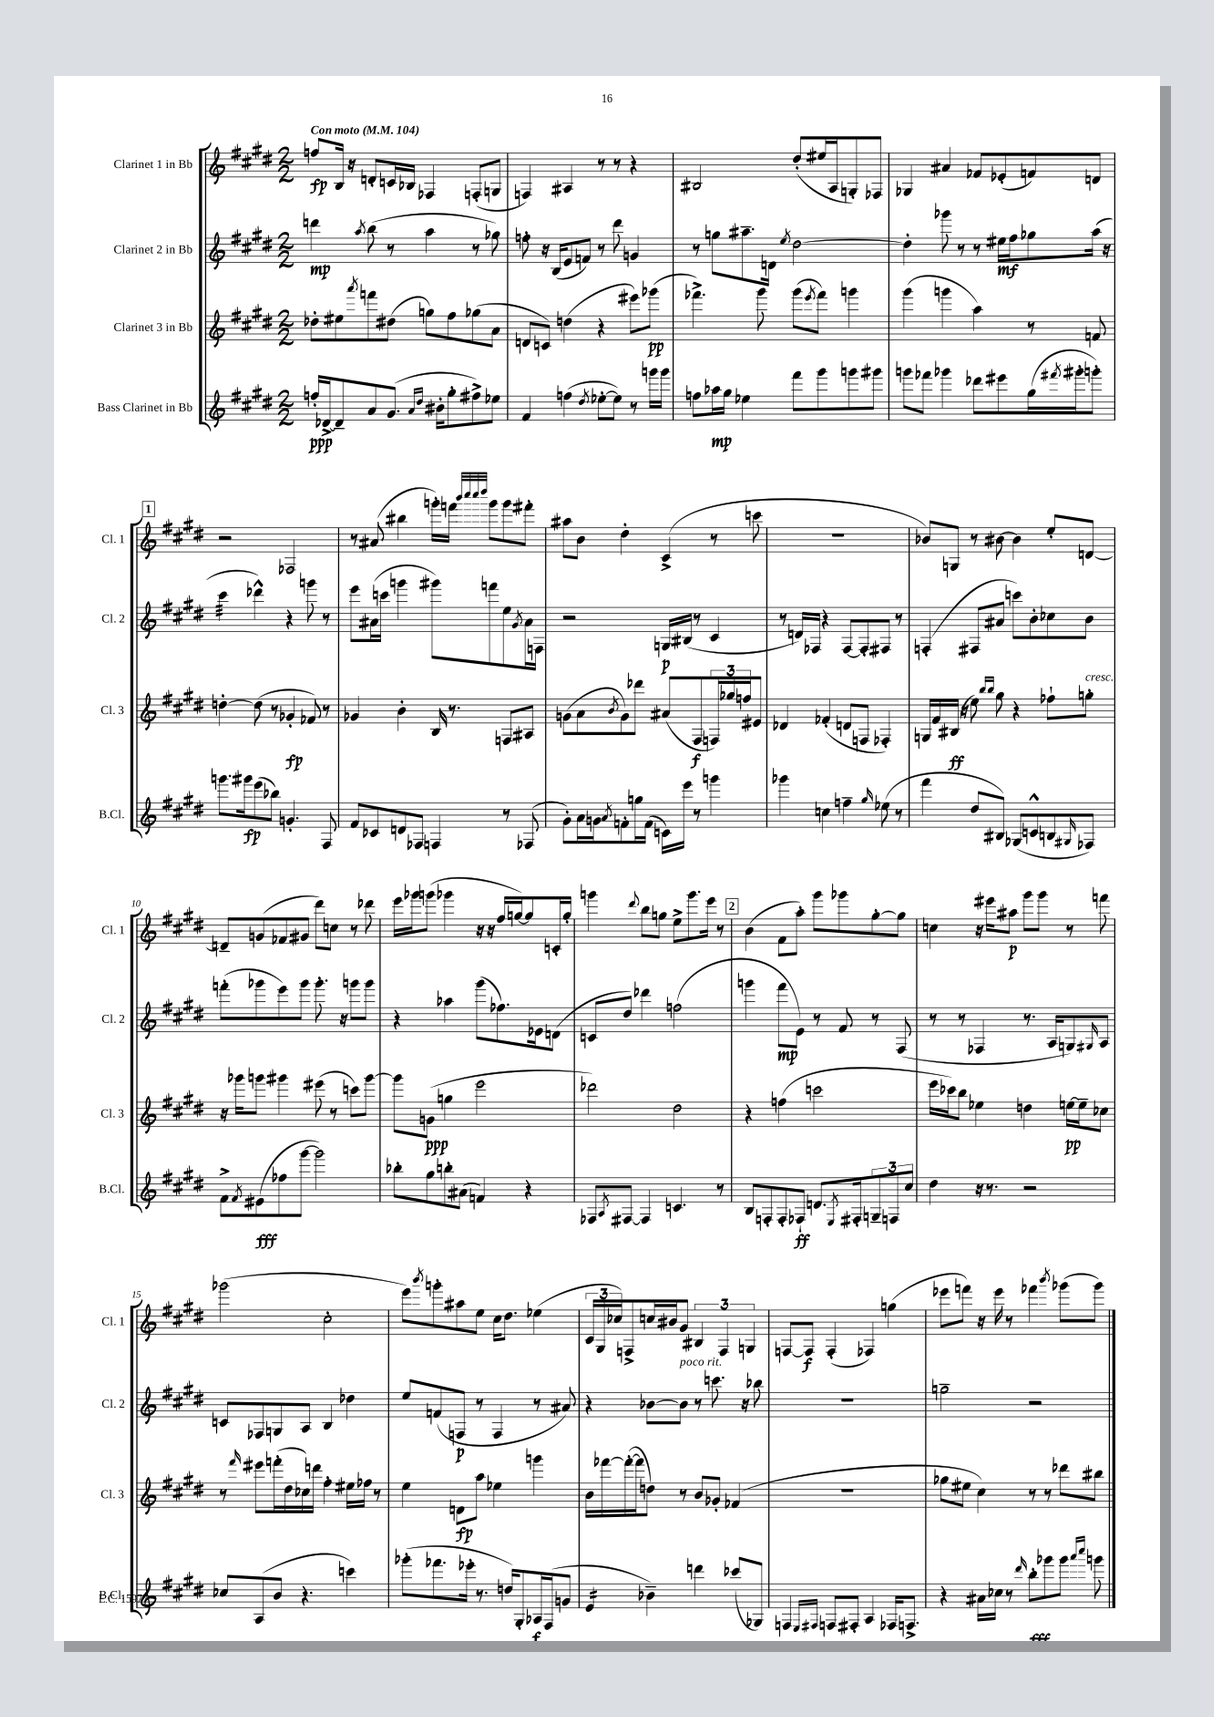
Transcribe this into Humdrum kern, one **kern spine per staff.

**kern	**kern	**kern	**kern
*staff4	*staff3	*staff2	*staff1
*clefG2	*clefG2	*clefG2	*clefG2
*k[f#c#g#d#]	*k[f#c#g#d#]	*k[f#c#g#d#]	*k[f#c#g#d#]
*M2/2	*M2/2	*M2/2	*M2/2
*MM104	*MM104	*MM104	*MM104
16ff'	8dd-'	4ddd	8ff
[16d-^	.	.	.
8d-~]	8ee#	.	16B
.	.	.	16r
.	8qaaa	8qaa	.
8a	8fff	(8bb	8d'
(8.g#	(8dd#	8r	16c
.	.	.	16B-
.	8gg)	4aa	4F-
16qqa	.	.	.
16qqdd#	.	.	.
16b#'	.	.	.
8gg#'	8ff#	.	.
8ff#^)	(8gg-	8r	(8F'
8ee-	8a	8gg-)	8G
=	=	=	=
4f#	8d	8ff'	4F)
.	8c)	16r	.
.	.	(16B	.
(4ff	(4dd	8e	4A#
.	.	8f)	.
8qdd#	.	.	.
[8ee-'	4r	8r	8r
8ee-])	.	8ddd#	8r
8r	8eee#)	4g	4r
16ggg	(8ggg-	.	.
16ggg	.	.	.
=	=	=	=
8ff	4.fff-^)	8r	2B#
16aa-	.	8gg	.
16gg#	.	.	.
4ee-	.	8.aa#~	.
.	8ggg#	.	.
.	.	16d	.
.	.	8qee	.
8fff#	(8ggg#	[2dd#	(8dd#'
.	8qeee	.	.
8ggg#	8fff-)	.	16ee#
.	.	.	16A
8ggg	4ggg	.	8G')
8ggg#	.	.	8F-
=	=	=	=
8ggg	(4ggg#	4dd#']	4G-
8fff-	.	.	.
4ggg-	4ggg	8ggg-	4a#
.	.	8r	.
8ddd-	4aa)	8r	8f-
8eee#	.	16ee#	(8e-'
.	.	16ff#	.
(16gg#	8r	8gg-	8f)
8qfff#	.	.	.
16ggg#'	.	.	.
8ggg')	8f	(16aa	8d
.	.	16r	.
=	=	=	=
8.ggg	[4dd'	4ccc#	2r
16ggg#	.	.	.
(8eee	(8dd]	4ddd-^^)	.
8bb-)	8r	.	.
4.g'	4g-'	4r	2F-
.	8f-)	8ggg	.
8F#	8r	8r	.
=	=	=	=
8f#	4g-	8eee	8r
8c-	.	(16a#	(8a#
.	.	16ccc	.
8d	4b'	4ggg	4bb#
8F-	.	.	.
4F	16B	8ggg#)	16ggg')
.	8.r	.	16fff
.	.	.	32qqbbb
.	.	.	32qqcccc#
.	.	.	32qqcccc#
.	.	.	32qqdddd#
.	.	8fff	8ggg
8r	8F	8ee	8ggg
.	.	8qg#	.
(8F-	8A#	16a#	8fff#'
.	.	16F	.
=	=	=	=
8g#')	(8g	2r	8aa#
16a	8a	.	8b
16g	.	.	.
8qa	8qb	.	.
8f'	8g)	.	4dd#'
16gg	8ddd-	.	.
(16f	.	.	.
16c)	(8a#	16G	(4c#^
16eee	.	(16B#	.
8r	8F#	8r	.
4ggg	24F)	4c#	8r
.	24gg-	.	.
.	24ff	.	.
.	8e#	.	8ccc
=	=	=	=
4ggg-	4d-	8r	1r
.	.	16d)	.
.	.	16F-	.
4cc	(4f-'	4r	.
4ff~	8d	[8F-	.
.	8F	8F-']	.
16qqgg#	.	.	.
(8ee-	4F-')	8F#	.
8r	.	8r	.
=	=	=	=
4fff#	16G	(4F'	8b-)
.	16f#	.	.
.	(16B#	.	8G
.	16r	.	.
8dd#	8ee)	8F#	8r
.	16qqbb	.	.
.	16qqbb	.	.
8B#)	8gg#	8a#	[8b#
(8G-	4r	8ccc)	4b#]
8c^^	.	8b'	.
8B	8ff-`	8cc-	8ee'
16qqG#	.	.	.
8F-)	8gg'	8b	[8d
=	=	=	=
8f#^	16r	(8fff'	8d~]
.	16ggg-	.	.
8qf#	.	.	.
(8e#	8ggg	8ggg-	(8g
8ff-	4ggg#	8eee)	8f-
[8ggg#	.	8ggg-	8g#
2ggg#])	(8eee#	8.ggg-'	8ddd#)
.	8r	.	8cc
.	.	16r	.
.	8ccc)	8ggg	8r
.	[8ggg#	8ggg	8ddd-
=	=	=	=
8bb-'	8ggg#]	4r	16eee
.	.	.	16ggg-
8gg#	(8g	.	(8ggg
8bb'	4gg	4aa-	4ggg-
(8a#	.	.	.
4f)	2eee	(8ggg#	16r
.	.	.	16r
.	.	8.ff-)	16ff#
.	.	.	[16gg)
4r	.	.	8gg]
.	.	16e-	.
.	.	(8d	16c'
.	.	.	16gg'
=	=	=	=
8F-	2ddd-)	8c	4ggg
8qA	.	.	.
[8F#	.	8dd#)	.
.	.	.	8qqddd#
4F#]	.	4ddd-	8bb
.	.	.	8gg
4.c	2dd#	(2ff	8ee^
.	.	.	8.ggg
.	.	.	16eee
8r	.	.	8r
=	=	=	=
8B	4r	4ggg	(4b
8F'	.	.	.
8F'	(4ff	8fff#	8f#
8F-`	.	8e)	8aa')
8.d	2ccc	8r	8ggg#
.	.	8f#	8ggg-
8qE	.	.	.
16F#'	.	.	.
12G~	.	8r	[8gg#'
12F	.	.	.
.	.	(8F#	8gg#]
12cc#	.	.	.
=	=	=	=
4dd#	16eee	8r	4cc
.	16ccc-)	.	.
.	8bb	8r	.
16r	4ee-	4F-	16r
8.r	.	.	16eee#
.	.	.	8aa#
2r	4dd	8.r	8ggg#
.	.	.	8ggg#
.	.	16A	.
.	[16ee	8G)	8r
.	16ee~]	.	.
.	.	16qqG#	.
.	8cc-	8A	8fff
=	=	=	=
8cc-	8r	8c	(2ggg-
.	16qqfff#	.	.
(8A	8eee#	8F-	.
8b	(16fff'	8G	.
.	16dd#	.	.
4.r	16cc-)	8A	.
.	16ddd	.	.
.	4ff#'	4B	2cc#'
4ccc)	16ee#	4dd-	.
.	16ff-	.	.
.	8r	.	.
=	=	=	=
(8ggg-'	4ee	8ee	8eee)
.	.	.	8qbbb
8.fff-	.	(8f	8ggg'
.	8d	8F	8aa#
16eee-'	.	.	.
8.r	8aa	8r	8ee
.	4ee-	4F	16cc#
16dd)	.	.	8.dd#
8G#'	.	.	.
16A-	4ggg	8r	(4ee-
(16F#	.	.	.
8g	.	8a#)	.
=	=	=	=
4e	16b	4r	24c#
.	.	.	24G#
.	[16fff-	.	.
.	.	.	24cc-)
.	(16fff-'_	.	8F^
.	16fff-]	.	.
4b-~)	8dd)	[8b-	16cc
.	.	.	16b#
.	8r	8b-]	8g#
4ddd	8b	8r	6B#
.	8g-'	8.ccc	.
.	.	.	6F
(8ccc-	(4f-	.	.
.	.	16r	.
.	.	.	6G
8G-)	.	8bb-	.
=	=	=	=
4F	1r	1r	[8F
.	.	.	8F]
16qqE	.	.	.
16qqF#	.	.	.
8F	.	.	(4F'
8F#'	.	.	.
4A	.	.	4F-)
16F-	.	.	(4gg
8.F^	.	.	.
=	=	=	=
4r	8gg-	2gg~	8eee-
.	8ee#	.	8fff)
16a#	4cc#)	.	16r
16cc-	.	.	16eee-
8r	.	.	8r
16qqddd#	.	.	.
8bb'	8r	2r	4fff-
8ggg-	8r	.	.
.	.	.	8qbbb
8ggg-	8ddd-	.	(8ggg-
16qqaaa	.	.	.
16qqcccc#	.	.	.
8ggg	8bb#	.	8ggg-)
==	==	==	==
*-	*-	*-	*-
